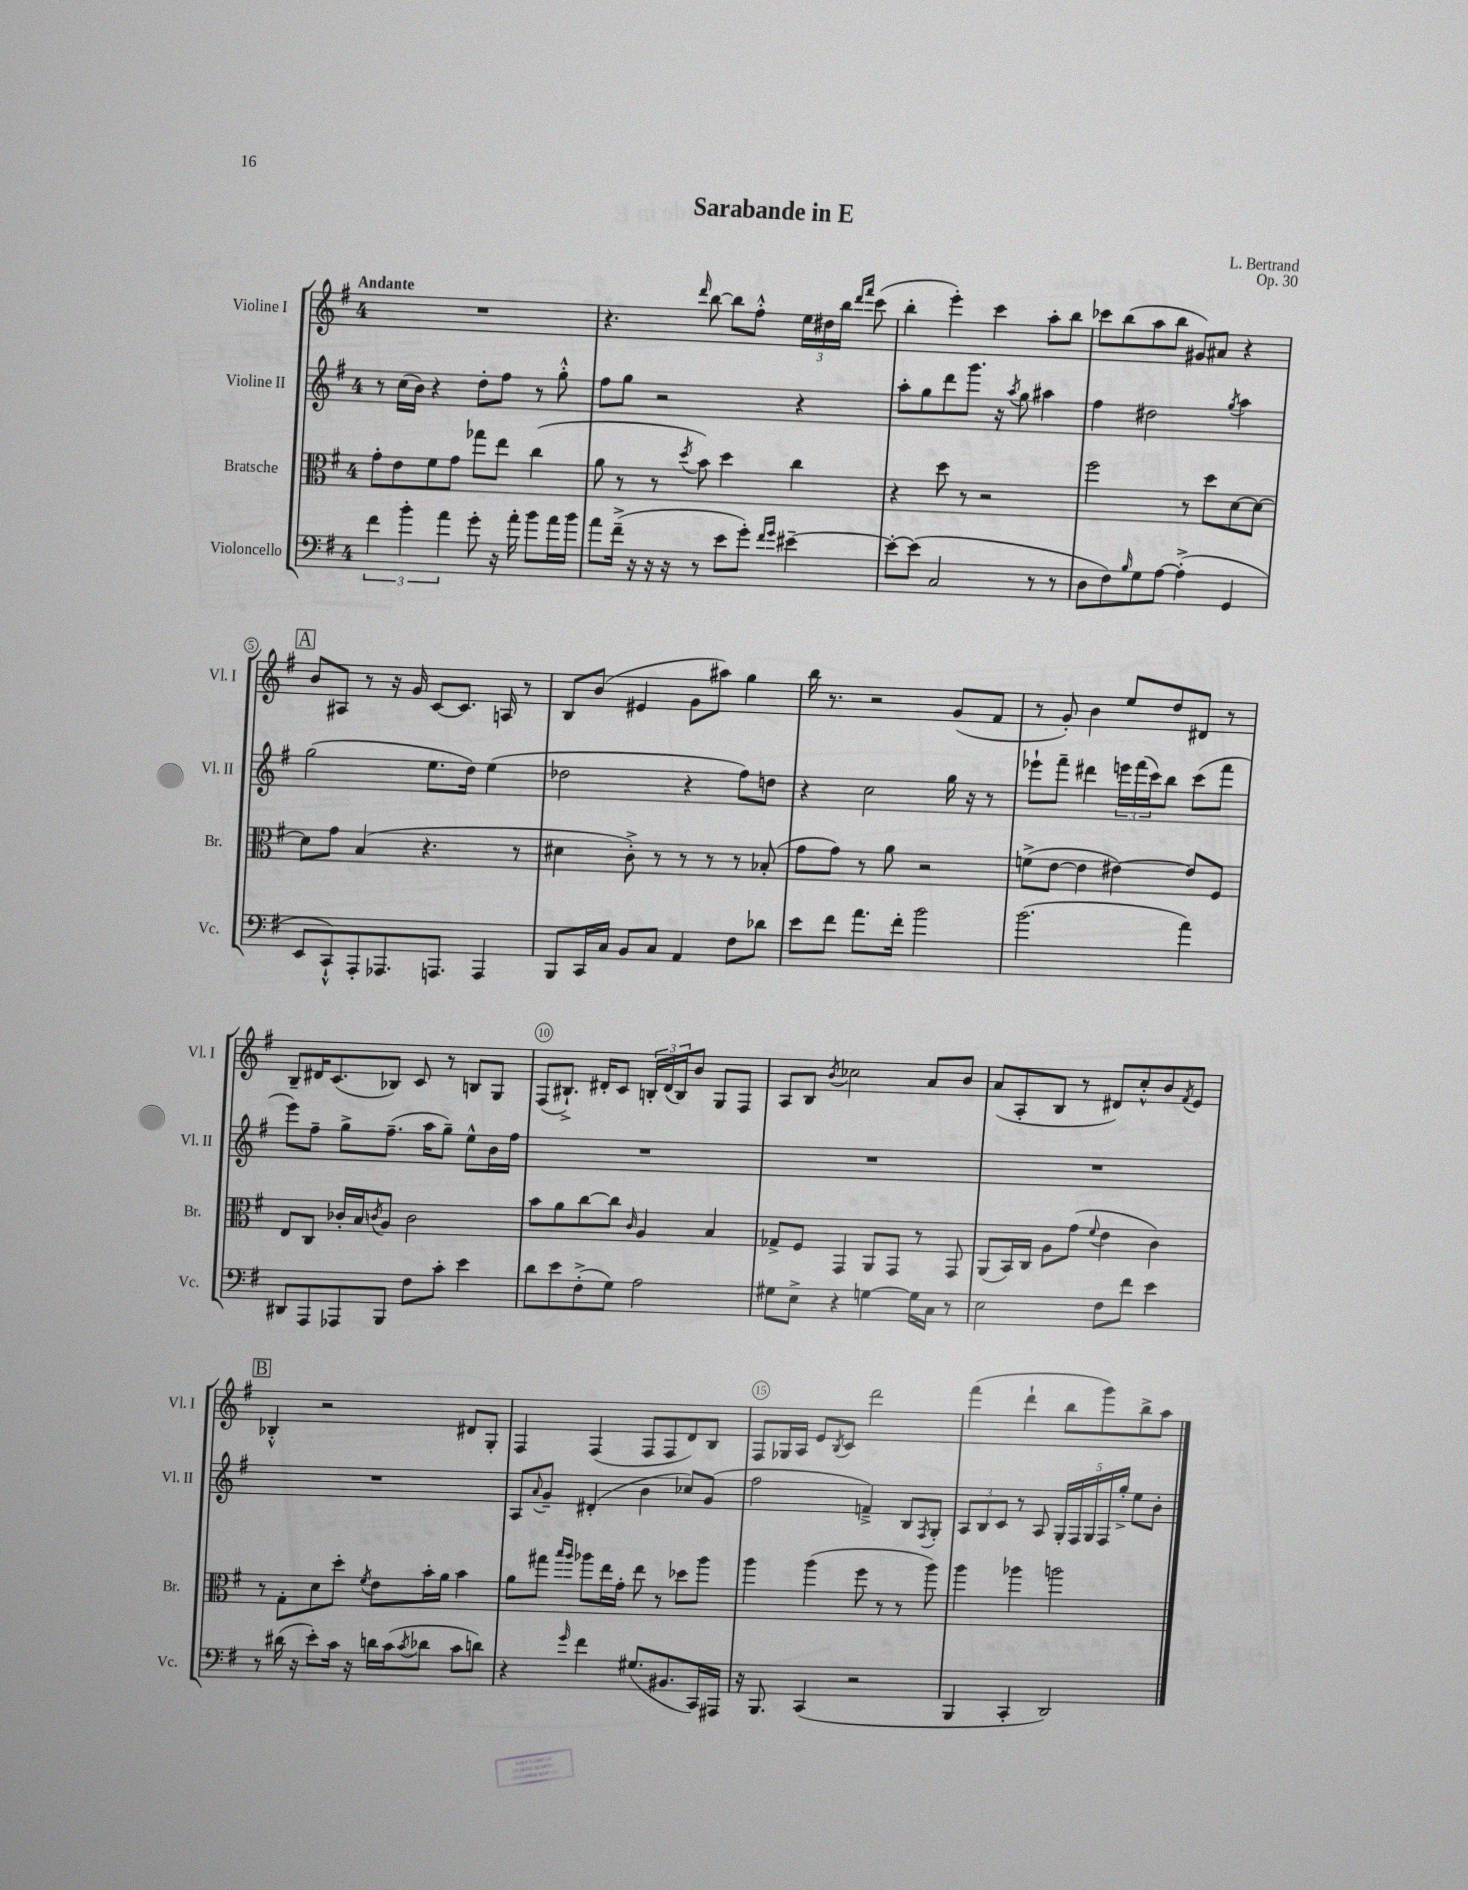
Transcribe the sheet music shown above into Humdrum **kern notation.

**kern	**kern	**kern	**kern
*part4	*part3	*part2	*part1
*staff4	*staff3	*staff2	*staff1
*I"Violoncello	*I"Bratsche	*I"Violine II	*I"Violine I
*I'Vc.	*I'Br.	*I'Vl. II	*I'Vl. I
*clefF4	*clefC3	*clefG2	*clefG2
*k[f#]	*k[f#]	*k[f#]	*k[f#]
*M4/4	*M4/4	*M4/4	*M4/4
=1	=1	=1	=1
!	!	!	!LO:TX:a:B:t=Andante
6f#\	8g'\L	8r	1r
.	8e\	(16cc\LL	.
6b'\	.	.	.
.	.	16b\JJ)	.
.	8f#\	4r	.
6a\	.	.	.
.	8g\J	.	.
8g'\	8gg-X\L	8dd'\L	.
16r	8ee\J	8ff#\J	.
16a'\	.	.	.
8b\L	(4cc\	8r	.
16a\L	.	8gg'^^\	.
16b\JJ	.	.	.
=2	=2	=2	=2
8a\L	8a\	8ff#\L	4.r
(16f#~^\Jk	8r	8gg\J	.
16r	.	.	.
16r	8r	2r	.
16r	.	.	.
.	8qdd/	.	16qqddd/
8r	8b\)	.	[8bb\
8e\L	4dd\	.	8bb\L]
8g'\J)	.	.	8ff#'^^\J
16qqf#/LL	.	.	.
16qqg/JJ	.	.	.
[4e#X~\	4cc\	4r	24ee\LL
.	.	.	24dd#X\
.	.	.	24bb\JJ
.	.	.	16qqddd/LL
.	.	.	16qqfff#/JJ
.	.	.	(8ccc\
=3	=3	=3	=3
8e#'\L_	4r	8aa'\L	4bb'\
(8e#\J]	.	8gg\	.
2C/	8dd\	8ddd\	4eee'\)
.	8r	8.ggg\J	.
.	2r	.	4ccc\
.	.	16r	.
.	.	8qaa/	.
.	.	8gg\	.
8r	.	4aa#X\	8aa'\L
8r	.	.	8bb\J
=4	=4	=4	=4
8D\L	2ff#\	4ff#\	8ccc-X\L
8F#\)	.	.	(8bb\
16qqB/	.	.	.
8G\	.	2dd#X\	8aa\
[8A\J	.	.	8bb\J
(4A'^\]	8r	.	8g#X/L)
.	8dd\L	.	8a#X/J
.	.	8qgg/	.
4GG/	[8d\	4aa\	4r
.	8d\J_	.	.
!!LO:LB:g=z
!!LO:REH:place=s1:t=A
=5	=5	=5	=5
8EE/L	8d\L]	(2gg\	8b/L
8CC`^^/)	8g\J	.	8A#X/J
8AAA'/	(4B/	.	8r
8.AAA-X/	.	.	16r
.	.	.	16g/
.	4.r	8.ee\L	[8c/L
8.AAAn/J	.	.	.
.	.	.	8.c/J]
.	.	16dd\Jk)	.
4AAA/	.	(4ee\	.
.	.	.	16An/
.	8r	.	8r
=6	=6	=6	=6
8BBB/L	4d#X\	2dd-X\	8B/L
16CC/L	.	.	(8b/J
16C/JJ	.	.	.
8BB/L	8c'^\)	.	4e#X/
8C/J	8r	.	.
4AA/	8r	4r	8g\L
.	8r	.	8aa#X\J)
8F#\L	8r	8ff#\L)	4gg\
8d-X\J	(8B-X'/	8ddn\J	.
=7	=7	=7	=7
8e\L	8g\L	4r	16bb\
.	.	.	8.r
8f#\J	8g\J)	.	.
8.a\L	8r	2cc\	2r
.	8a\	.	.
16f#'\Jk	.	.	.
2b\	2r	.	.
.	.	16gg\	(8g/L
.	.	16r	.
.	.	8r	8f#/J
=8	=8	=8	=8
(2.b\	(8fn^\L	8eee-X`\L	8r
.	[8e\J	8fff#~\J	8g'/)
.	4e\]	4ddd#X\	4b\
.	[4e#X\)	24eeen\LL	8ee/L
.	.	(24fff#\	.
.	.	24ccc\J)	.
.	.	8bb\J	8dd/
4a\)	8e#/L]	(8ccc\L	8d#X/J
.	8F#/J	8fff#\J	8r
!!LO:LB:g=z
=9	=9	=9	=9
8DD#X/L	8E/L	8eee\L)	8B~/L
8AAA/	8C/J	8ff#~\J	16d#X/K
.	.	.	(8.c/
8AAA-X/	16c-X'/LL	8gg^\L	.
.	16B/J	.	.
.	8qcn/	.	.
8BBB/J	8A/J	(8.ff#~\J	8B-X/J)
8F#\L	2c\	.	8c/
.	.	16aa\KL	.
8c'\J	.	8gg~\J)	8r
4e\	.	8ee^^\L	8Bn/L
.	.	16b\L	8G/J
.	.	16ff#\JJ	.
=10	=10	=10	=10
8d\L	8b\L	1r	(8F#/L
8e\	8a\	.	8.B#X`^/J)
(8F#'^\	[8cc\	.	.
.	.	.	16d#X'/KL
8G\J)	8cc\J]	.	8c/J
.	16qqc/	.	.
2A\	4A/	.	24Bn'/LL
.	.	.	(24d#/
.	.	.	24B/J)
.	.	.	8b/J
.	4B/	.	8G/L
.	.	.	8F#/J
=11	=11	=11	=11
8G#X\L	8G-X^/L	1r	8A/L
8E^\J	8F#/J	.	8B/J
.	.	.	8qb/
4r	4GG/	.	2cc-X\
[4Gn\	8AA/L	.	.
.	8GG/J	.	.
16G\LL]	8r	.	8a/L
16C\JJ	.	.	.
8r	8GG/	.	8b/J
=12	=12	=12	=12
2E\	(8AA/L	1r	(8a/L
.	16BB/L)	.	8A'/
.	16C/JJ	.	.
.	8A\L	.	8B/J
.	(8g\J	.	8r
.	8qqf#/	.	.
8F#\L	4e\	.	8d#X/L)
8f#\J	.	.	8cc'^^/
4e\	4c\)	.	8b/
.	.	.	8qf#/
.	.	.	8e/J
!!LO:LB:g=z
!!LO:REH:place=s1:t=B
=13	=13	=13	=13
8r	8r	1r	4B-X'^^/
(16d#X\	8G'\L	.	.
16r	.	.	.
8e'\L)	8d\	.	2r
16c\Jk	8dd'\J	.	.
16r	.	.	.
.	8qf#/	.	.
16dn\LL	8e\L	.	.
(16c\J	.	.	.
8qc/	.	.	.
8d-X\J	16b'\L	.	.
.	16a\JJ	.	.
8c\L	4b\	.	8d#X/L
8dn\J)	.	.	8G'/J
=14	=14	=14	=14
4r	8a\L	8A/L	4F#/
.	.	8qqa/	.
.	8gg#X\J	8g~/J	.
.	16qqbb/LL	.	.
16qqg/	16qqaa/JJ	.	.
4f#\	8aa-X\L	(4d#X'/	(4F#/
.	16ee\L	.	.
.	16g'\JJ	.	.
(8.G#X/L	8ee\	4b\	8F#/L
.	8r	.	8F#/
8.BB#X/	.	.	.
.	8dd-X\L	8cc-X/L)	8d/)
16CC/L)	8aa-\J	(8g/J	8B/J
16AAA#X/JJ	.	.	.
=15	=15	=15	=15
16r	4aa\	2ff#\	8F#/L
8.BBB/	.	.	.
.	.	.	16G-X/L
.	.	.	16A/JJ
(4CC/	(4aa\	.	8e/L
.	.	.	8qB/
.	.	.	8c/J
2r	8ff#\	4fn~^/)	2ddd\
.	8r	.	.
.	8r	8B/L	.
.	.	8qF#/	.
.	8aa\)	8G'/J	.
=16	=16	=16	=16
4BBB/	4aa\	12A/L	(4fff#\
.	.	12B/	.
.	.	12c/J	.
4CC'/	4aa-X\	8r	4ddd`\
.	.	8A/	.
2DD/)	2aan\	20G'/LL	8bb\L
.	.	20F#/	.
.	.	20G/	.
.	.	.	8ggg\)
.	.	20F#/	.
.	.	20gg'^/JJ	.
.	.	8ee\L	8bb^\
.	.	8b'\J	8aa\J
==	==	==	==
*-	*-	*-	*-
